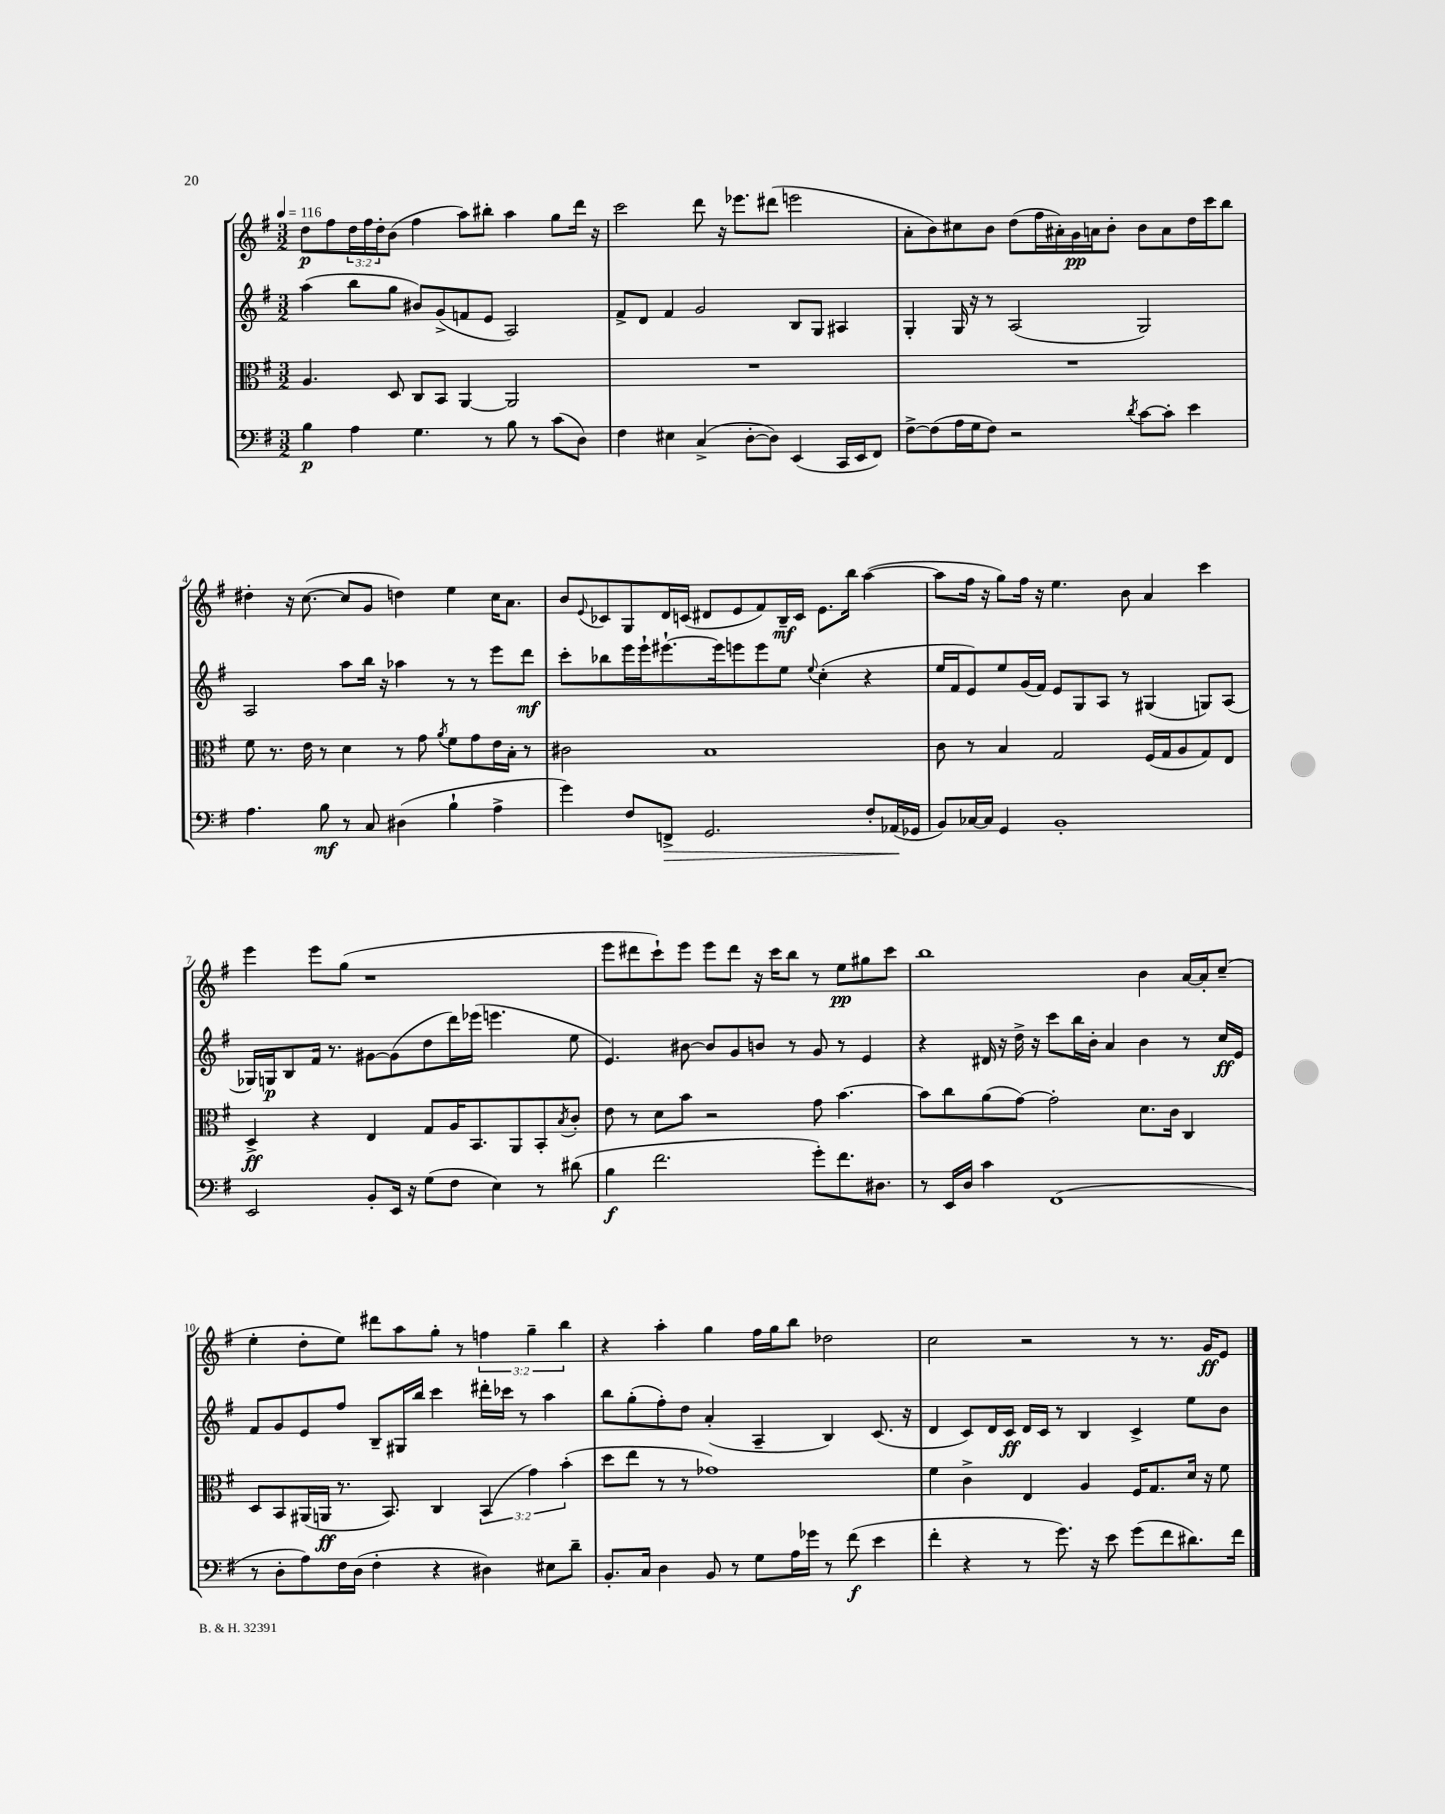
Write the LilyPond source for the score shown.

<<
\new StaffGroup <<
\new Staff = "s0" {
    \clef treble \key g \major \numericTimeSignature \time 3/2 \override Staff.TupletNumber.text = #tuplet-number::calc-fraction-text \tempo 4 = 116
    d''8\p fis''8 \tuplet 3/2 { d''16 fis''16 d''16-. } b'8( fis''4 a''8) bis''8-. a''4 g''8 d'''16 r16 |
    c'''2 d'''8 r16 ees'''8. dis'''8( e'''2 |
    a'8-. b'8) cis''8 b'8 d''8( fis''16 ais'16-.) g'16\pp a'16 b'8-. b'8 a'8 d''16 c'''16 b''8 |
    dis''4-. r16 c''8.~( c''8 g'8 d''4) e''4 c''16 a'8. |
    b'8 \appoggiatura { e'8 } ces'8 g8 d'16 c'16( dis'8 e'8 fis'8) b16--\mf c'16 e'8. b''16 a''4~( |
    a''8 fis''16 r16 g''8) fis''16 r16 e''4. b'8 a'4 c'''4 |
    e'''4 e'''8 g''8( r1 |
    e'''8 dis'''8 c'''8-!) e'''8 e'''8 dis'''8 r16 c'''16 b''8 r8 e''8\pp gis''8 c'''8 |
    b''1 b'4 a'16~ a'16-. c''8--( |
    e''4-. d''8-. e''8) dis'''8 a''8 g''8-. r8 \tuplet 3/2 { f''4 g''4-- b''4 } |
    r4 a''4-. g''4 fis''16 g''16 b''8 des''2 |
    c''2 r2 r8 r8. g'16\ff e'8 \bar "|." |
}
\new Staff = "s1" {
    \clef treble \key g \major \numericTimeSignature \time 3/2
    a''4( b''8 g''8 bis'8) g'8->( f'8 e'8 a2) |
    fis'8-> d'8 fis'4 g'2 b8 g8 ais4 |
    g4-. g16 r16 r8 a2( g2) |
    a2 a''8 b''16 r16 aes''4 r8 r8 e'''8 d'''8\mf |
    c'''8-. bes''8 e'''16 e'''16-! eis'''8.~-! eis'''16 e'''8 e'''8 e''8 \appoggiatura { e''8 } c''4-.( r4 |
    e''16 fis'16 e'8) e''8 g'16( fis'16) e'8 g8 a8 r8 gis4( g8) a8( |
    ges16) g16\p b8 fis'16 r8. gis'8~ gis'8( d''8 d'''16) ees'''16( e'''4. e''8 |
    e'4.) bis'8~ bis'8 g'8 b'8 r8 g'8 r8 e'4 |
    r4 dis'16 r16 d''16-> r16 c'''8 b''16 b'16-. a'4 b'4 r8 c''16\ff e'16 |
    fis'8 g'8 e'8 fis''8 b8-- gis16 b''16 c'''4 dis'''16-. ces'''16 r8 a''4 |
    b''8 g''8-.( fis''8-.) d''8 a'4-.( a4-- b4) c'8.( r16 |
    d'4 c'8) d'16 c'16\ff d'16 c'16 r8 b4 c'4-> e''8 b'8 \bar "|." |
}
\new Staff = "s2" {
    \clef alto \key g \major \numericTimeSignature \time 3/2 \override Staff.TupletNumber.text = #tuplet-number::calc-fraction-text
    a4. d8 c8 b,8 a,4~ a,2 |
    R1. |
    R1. |
    fis'8 r8. e'16 r8 d'4 r8 g'8 \acciaccatura { a'8 } fis'8 g'8 e'16 b16-. r8 |
    cis'2 b1 |
    c'8 r8 b4 g2 fis16( g16 a8 g8) e8 |
    d4->\ff r4 e4 g8 a16 b,8. a,8 b,8-. \acciaccatura { b8 } c'8-. |
    e'8 r8 d'8 b'8 r2 g'8 b'4.~ |
    b'8 c''8 a'8( g'8~) g'2-. d'8. c'16 c4 |
    d8 b,8 ais,16( a,16\ff r8. b,8.) c4 \tuplet 3/2 { b,4( g'4) b'4-.( } |
    d''8 e''8 r8 r8 ges'1) |
    fis'4 c'4-> e4 a4 fis16 g8. d'16 r16 fis'8 \bar "|." |
}
\new Staff = "s3" {
    \clef bass \key g \major \numericTimeSignature \time 3/2
    b4\p a4 g4. r8 b8 r8 c'8( d8) |
    fis4 eis4 c4->( d8~-. d8) e,4( c,16 e,16 fis,8) |
    fis8~-> fis8( a16 g16 fis8) r2 \acciaccatura { d'8 } c'8~ c'8-. e'4 |
    a4. b8\mf r8 c8 dis4( b4-! a4-> |
    g'4) fis8 f,8->\> g,2. fis8-. aes,16\!( ges,16 |
    b,8) ces16~ ces16 g,4 b,1-. |
    e,2 b,8-. e,16 r16 g8( fis8 e4) r8 dis'8( |
    b4\f fis'2. g'8-.) fis'8. dis8. |
    r8 e,16 d16 c'4 fis,1( |
    r8 d8-. a8) fis16 d16( fis4-. r4 dis4) eis8 d'8-- |
    b,8.-. c16 d4 b,8 r8 g8 a16 ges'16 r8 fis'8\f( e'4 |
    fis'4-. r4 r8 g'8.) r16 e'8 g'8( fis'8 dis'8.) fis'16 \bar "|." |
}
>>
>>
